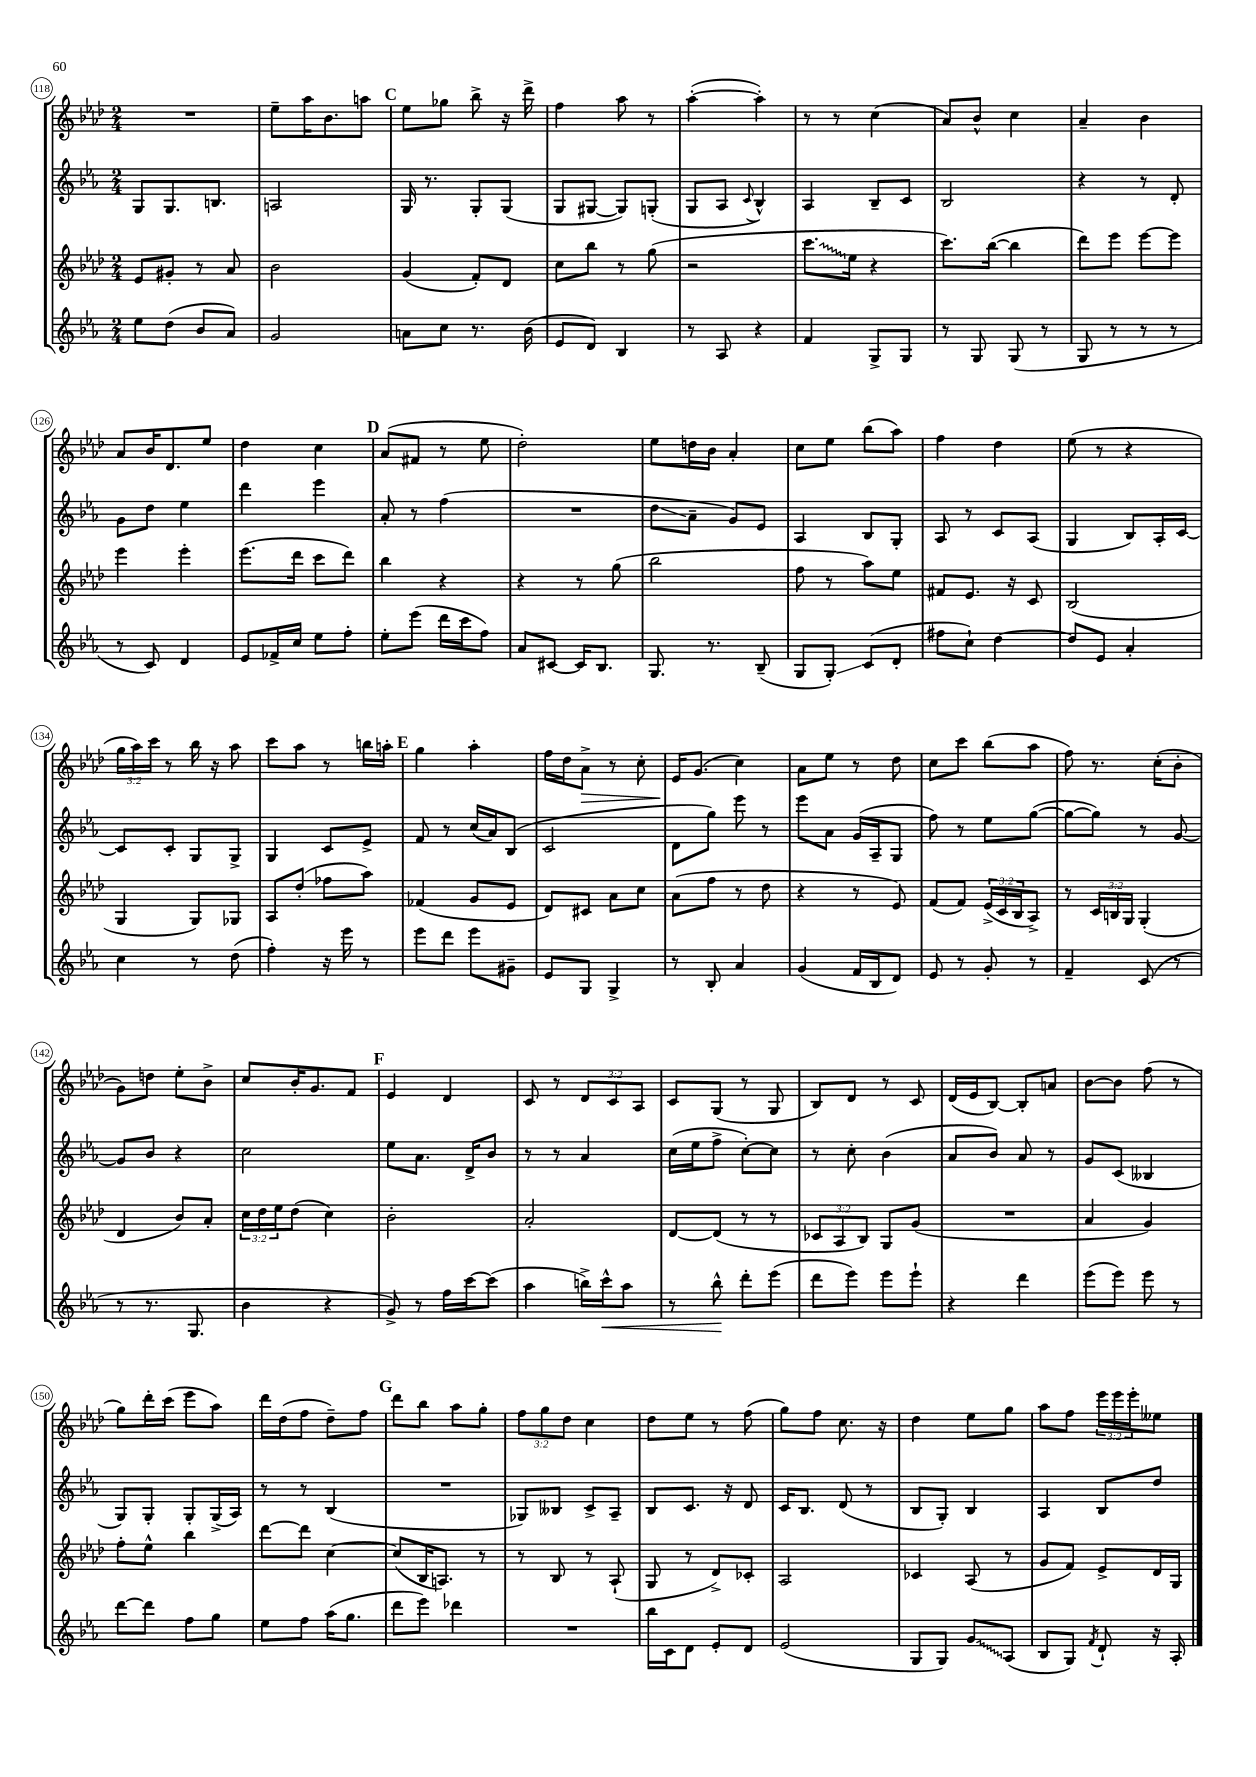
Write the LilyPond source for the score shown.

<<
\new StaffGroup <<
\new Staff = "s0" {
    \clef treble \key aes \major \numericTimeSignature \time 2/4 \override Staff.TupletNumber.text = #tuplet-number::calc-fraction-text
    R2 |
    ees''8-- aes''16 bes'8. a''8 |
    \mark \markup { \bold "C" } ees''8 ges''8 bes''8-> r16 des'''16-> |
    f''4 aes''8 r8 |
    aes''4~-.( aes''4-.) |
    r8 r8 c''4( |
    aes'8) bes'8-^ c''4 |
    aes'4-- bes'4 |
    aes'8 bes'16 des'8. ees''8 |
    des''4 c''4 |
    \mark \markup { \bold "D" } aes'8( fis'8 r8 ees''8 |
    des''2-.) |
    ees''8 d''16 bes'16 aes'4-. |
    c''8 ees''8 bes''8( aes''8) |
    f''4 des''4 |
    ees''8( r8 r4 |
    \tuplet 3/2 { g''16 aes''16) c'''16 } r8 bes''16 r16 aes''8 |
    c'''8 aes''8 r8 b''16 a''16-. |
    \mark \markup { \bold "E" } g''4 aes''4-. |
    f''16 des''16 aes'8->\> r8 c''8-. |
    ees'16\! g'8.( c''4) |
    aes'8 ees''8 r8 des''8 |
    c''8 c'''8 bes''8( aes''8 |
    f''8) r8. c''16-.( bes'8-. |
    g'8) d''8 ees''8-. bes'8-> |
    c''8 bes'16-. g'8. f'8 |
    \mark \markup { \bold "F" } ees'4 des'4 |
    c'8 r8 \tuplet 3/2 { des'8 c'8 aes8 } |
    c'8 g8( r8 g8 |
    bes8) des'8 r8 c'8 |
    des'16( ees'16 bes8~) bes8-. a'8 |
    bes'8~ bes'8 f''8( r8 |
    g''8) des'''16-. c'''16( ees'''8 aes''8) |
    des'''16 des''16( f''8 des''8--) f''8 |
    \mark \markup { \bold "G" } des'''8 bes''8 aes''8 g''8-. |
    \tuplet 3/2 { f''8 g''8 des''8 } c''4 |
    des''8 ees''8 r8 f''8( |
    g''8) f''8 c''8. r16 |
    des''4 ees''8 g''8 |
    aes''8 f''8 \tuplet 3/2 { ees'''16 ees'''16 ees'''16-. } eeses''8 \bar "|." |
}
\new Staff = "s1" {
    \clef treble \key ees \major \numericTimeSignature \time 2/4
    g8 g8. b8. |
    a2 |
    \mark \markup { \bold "C" } g16 r8. g8-. g8( |
    g8 gis8~ gis8) g8-.( |
    g8 aes8 \appoggiatura { c'8 } bes4-^) |
    aes4 bes8-- c'8 |
    bes2 |
    r4 r8 d'8-. |
    g'8 d''8 ees''4 |
    d'''4 ees'''4 |
    \mark \markup { \bold "D" } aes'8-. r8 f''4( |
    R2 |
    d''8\glissando aes'8-- g'8) ees'8 |
    aes4 bes8 g8-. |
    aes8 r8 c'8 aes8( |
    g4 bes8) aes16-. c'16~ |
    c'8 c'8-. g8 g8-> |
    g4 c'8 ees'8-> |
    \mark \markup { \bold "E" } f'8 r8 c''16( aes'16) bes8( |
    c'2 |
    d'8 g''8) ees'''8 r8 |
    ees'''8 aes'8 g'16( aes16-- g8 |
    f''8) r8 ees''8 g''8~( |
    g''8~ g''8) r8 g'8~ |
    g'8 bes'8 r4 |
    c''2 |
    \mark \markup { \bold "F" } ees''8 aes'8. d'16-> bes'8 |
    r8 r8 aes'4 |
    c''16( ees''16 f''8-> c''8~-.) c''8 |
    r8 c''8-. bes'4( |
    aes'8 bes'8) aes'8 r8 |
    g'8 c'8( beses4 |
    g8) g8-. g8-. g16->( aes16) |
    r8 r8 bes4( |
    \mark \markup { \bold "G" } R2 |
    ges8) beses8 c'8-> aes8-- |
    bes8 c'8. r16 d'8 |
    c'16 bes8. d'8( r8 |
    bes8 g8-.) bes4 |
    aes4 bes8 d''8 \bar "|." |
}
\new Staff = "s2" {
    \clef treble \key aes \major \numericTimeSignature \time 2/4 \override Staff.TupletNumber.text = #tuplet-number::calc-fraction-text
    ees'8 gis'8-. r8 aes'8 |
    bes'2 |
    \mark \markup { \bold "C" } g'4( f'8-.) des'8 |
    c''8 bes''8 r8 g''8( |
    r2 |
    \once \override Glissando.style = #'zigzag c'''8.\glissando ees''16 r4 |
    c'''8.) bes''16~( bes''4 |
    des'''8) ees'''8 ees'''8~ ees'''8 |
    ees'''4 ees'''4-. |
    ees'''8.( des'''16 c'''8 des'''8) |
    \mark \markup { \bold "D" } bes''4 r4 |
    r4 r8 g''8( |
    bes''2 |
    f''8 r8 aes''8) ees''8 |
    fis'8 ees'8. r16 c'8 |
    bes2( |
    g4 g8) ges8 |
    aes8 des''8-.( fes''8 aes''8) |
    \mark \markup { \bold "E" } fes'4( g'8 ees'8 |
    des'8) cis'8 aes'8 c''8 |
    aes'8( f''8 r8 des''8 |
    r4 r8 ees'8) |
    f'8( f'8) \tuplet 3/2 { ees'16->( c'16 bes16 } aes8->) |
    r8 \tuplet 3/2 { c'16 b16 g16 } g4-.( |
    des'4 bes'8) aes'8-. |
    \tuplet 3/2 { c''16 des''16 ees''16 } des''8( c''4) |
    \mark \markup { \bold "F" } bes'2-. |
    aes'2-. |
    des'8~ des'8( r8 r8 |
    \tuplet 3/2 { ces'8 aes8 bes8) } g8 g'8( |
    R2 |
    aes'4 g'4) |
    f''8-. ees''8-^ bes''4 |
    des'''8~ des'''8 c''4~ |
    \mark \markup { \bold "G" } c''8( bes16 a8.) r8 |
    r8 bes8 r8 aes8-!( |
    g8 r8 des'8->) ces'8-. |
    aes2 |
    ces'4 aes8( r8 |
    g'8 f'8) ees'8-> des'16 g16 \bar "|." |
}
\new Staff = "s3" {
    \clef treble \key ees \major \numericTimeSignature \time 2/4
    ees''8 d''8( bes'8 aes'8) |
    g'2 |
    \mark \markup { \bold "C" } a'8 c''8 r8. bes'16( |
    ees'8 d'8) bes4 |
    r8 aes8 r4 |
    f'4 g8-> g8 |
    r8 g8 g8( r8 |
    g8 r8 r8 r8 |
    r8 c'8) d'4 |
    ees'8 fes'16-> c''16 ees''8 f''8-. |
    \mark \markup { \bold "D" } ees''8-. ees'''8( d'''16 c'''16 f''8) |
    aes'8 cis'8~ cis'16 bes8. |
    g8. r8. bes8--( |
    g8 g8-.\glissando) c'8( d'8-. |
    fis''8 c''8-!) d''4~ |
    d''8 ees'8 aes'4-. |
    c''4 r8 d''8( |
    f''4-.) r16 ees'''16 r8 |
    \mark \markup { \bold "E" } ees'''8 d'''8 ees'''8 gis'8-- |
    ees'8 g8 g4-> |
    r8 bes8-. aes'4 |
    g'4( f'16 bes16 d'8) |
    ees'8 r8 g'8-. r8 |
    f'4-- c'8( r8 |
    r8 r8. g8. |
    bes'4 r4 |
    \mark \markup { \bold "F" } g'8->) r8 f''16 c'''16~ c'''8( |
    aes''4 b''16->) c'''16-^\< aes''8 |
    r8 bes''8-^\! d'''8-. ees'''8( |
    d'''8 ees'''8) ees'''8 ees'''8-! |
    r4 d'''4 |
    ees'''8( ees'''8) ees'''8 r8 |
    d'''8~ d'''8 f''8 g''8 |
    ees''8 f''8 aes''16( g''8. |
    \mark \markup { \bold "G" } d'''8 ees'''8) des'''4 |
    R2 |
    bes''16 c'16 d'8 ees'8-. d'8 |
    ees'2( |
    g8 g8) \once \override Glissando.style = #'zigzag g'8\glissando aes8( |
    bes8 g8) \acciaccatura { f'8 } d'8-! r16 aes16-. \bar "|." |
}
>>
>>
\layout { \context { \Score currentBarNumber = #118 \override BarNumber.stencil = #(make-stencil-circler 0.1 0.3 ly:text-interface::print) } }
